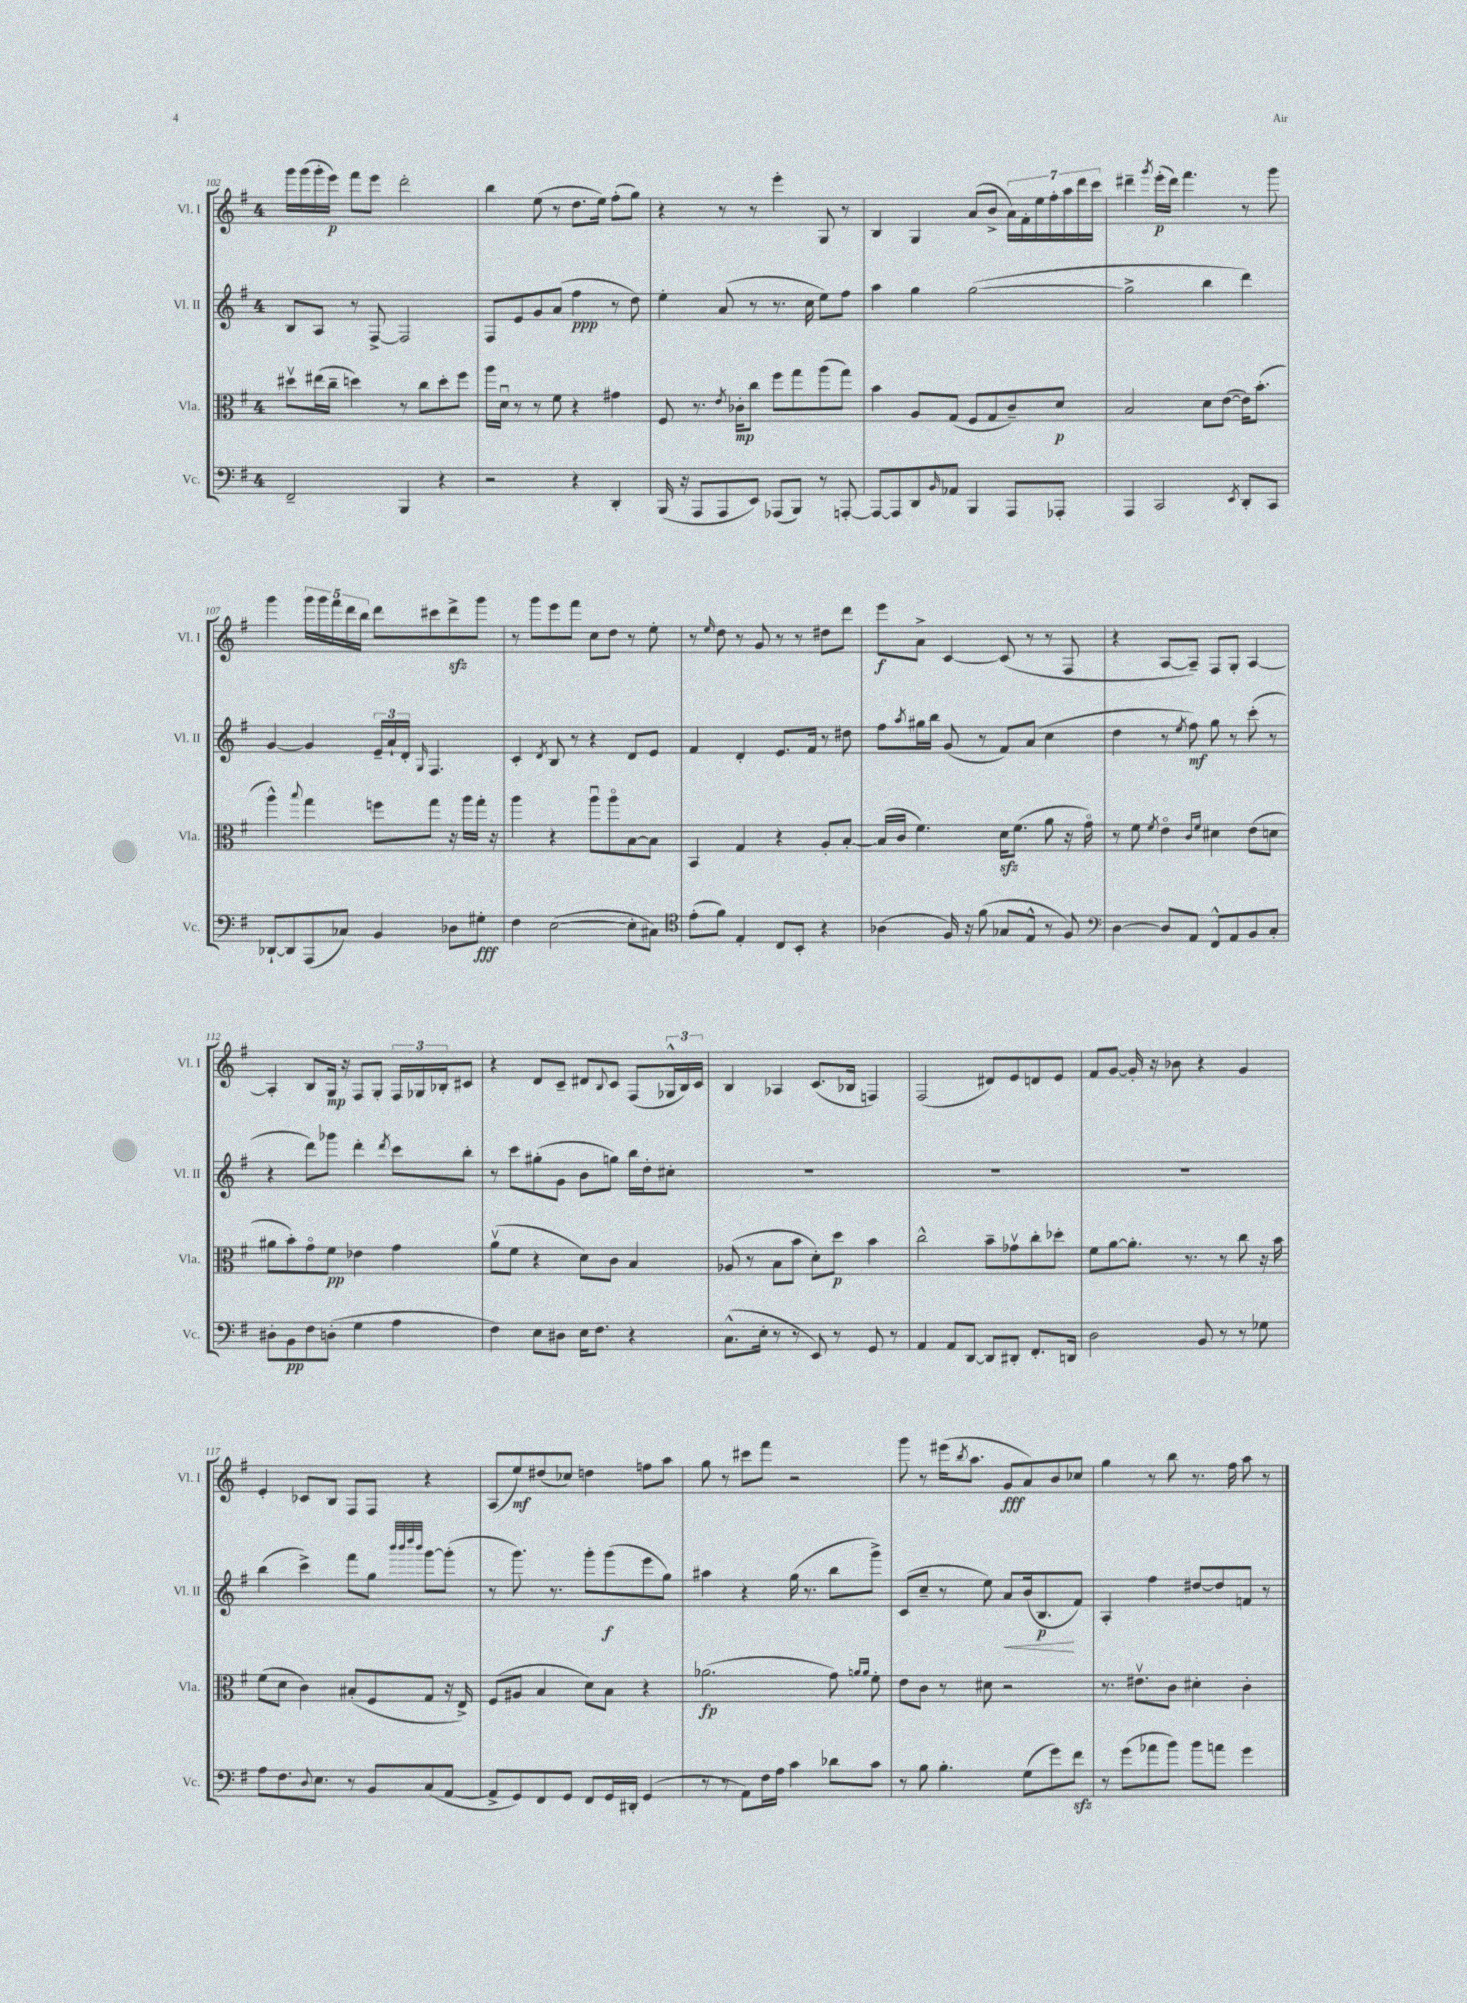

**kern	**kern	**kern	**kern
*staff4	*staff3	*staff2	*staff1
*clefF4	*clefC3	*clefG2	*clefG2
*k[f#]	*k[f#]	*k[f#]	*k[f#]
*M4/4	*M4/4	*M4/4	*M4/4
2FF#~	8dd#v	8B	16ggg
.	.	.	(16ggg
.	(16ee#	8A	16ggg'
.	16cc~	.	16eee)
.	4dd)	8r	8fff#
.	.	[8F#^	8eee
4BBB	8r	2F#]	2ddd'
.	8cc	.	.
4r	8dd'	.	.
.	8ff#	.	.
=	=	=	=
2r	16aa	8F#	4bb
.	16du	.	.
.	8r	8e	.
.	8r	8g	(8ee
.	8f#	(8a	8r
4r	4r	4ff#	8.dd
.	.	.	16ee)
4DD'	4g#	8r	(8ff#'
.	.	8dd)	8gg)
=	=	=	=
(16BBB	8F#	4ee'	4r
16r	.	.	.
8AAA	8.r	.	.
8AAA	.	(8a	8r
.	8qe	.	.
.	16c-'	.	.
8EE)	8cc	8r	8r
(8AAA-	8ff#	8.r	4eee'
8BBB)	8gg	.	.
.	.	16cc	.
8r	(8aa	8ee)	8G
[8AAA'	8gg)	8ff#	8r
=	=	=	=
8AAA_	4b	4aa	4B
8AAA]	.	.	.
8DD	8A	4gg	4G
16qqBB	.	.	.
8AA-	(8G	.	.
4BBB	8F#	([2gg	(8a
.	8G	.	8b^
8AAA	8c~)	.	28a)
.	.	.	28f#'
.	.	.	28ee
.	.	.	28ff#'
8AAA-'	8d	.	.
.	.	.	28aa
.	.	.	28ddd
.	.	.	28ccc
=	=	=	=
4AAA	2B	2gg^]	4ddd#~
.	.	.	8qggg
2CC	.	.	(16eee'
.	.	.	16ddd#)
.	.	.	4.fff#
.	8d	4bb	.
.	([8e	.	.
8qEE	.	.	.
8DD'	16e])	4ddd)	8r
.	(8.b'	.	.
8CC	.	.	8ggg
=	=	=	=
[8DD-`	4aa^^)	[4g	4ggg
8DD-]	.	.	.
.	8qqbb	.	.
(8AAA	4gg	4g]	20ggg
.	.	.	20ggg
.	.	.	20fff#
8C-)	.	.	.
.	.	.	20ddd
.	.	.	20bb
4BB	8ff	24e~	8ddd
.	.	24a`	.
.	.	24d'	.
.	.	16qqG	.
.	8gg	4.F#	8ccc#
8D-	16r	.	8ddd^
.	16aa	.	.
8G#'	16gg'	.	8ggg
.	16r	.	.
=	=	=	=
4F#	4aa	4c'	8r
.	.	.	8ggg
.	.	8qd	.
([2E	4r	8B	8eee
.	.	8r	8fff#
.	8aau	4r	8cc
.	8aao	.	8dd
8E']	[8B	8d	8r
8C#)	8B]	8e	8ee'
=	=	=	=
*clefC4	*	*	*
(8e'	4BB	4f#	8r
.	.	.	16qqee
8f#)	.	.	8dd
4E'	4G	4d'	8r
.	.	.	8g
8C	4r	8.e	8r
8BB'	.	.	8r
.	.	16f#	.
4r	8A'	8r	8dd#
.	[8B'	8dd#	8ddd
=	=	=	=
(4A-	(16B]	8ff#	8eee
.	16c	.	.
.	.	8qaa	.
.	4.f#)	16gg#	8a^
.	.	16bb	.
16F#)	.	(8g	[4c
16r	.	.	.
(8f#	.	8r	.
8G-	16d	8f#)	(8c]
.	(8.f#	.	.
8E^^	.	(8a	8r
8r	8a	4cc	8r
8F#)	16r	.	8F#
.	16go)	.	.
=	=	=	=
*clefF4	*	*	*
[4D	8r	4dd	4r
.	8f#	.	.
.	8qf#	.	.
8D]	4eo	8r	[8A
.	.	8qee	.
8AA	.	8ff#)	8A~])
.	16qqc	.	.
.	16qqf#	.	.
8FF#^^	4d#	8gg	8F#
8AA	.	8r	8G'
8BB	(8e	(8ccc'	[4A
8C'	8d	8r	.
=	=	=	=
8D#'	8a#	4r	4A']
8BB	8b')	.	.
8F#	8go	8ddd)	8B
(8D'	8f#	8ggg-	16G
.	.	.	16r
4G	4e-	4ddd'	8F#
.	.	.	8G'
.	.	8qddd	.
4A	4g	8ccc	24F#
.	.	.	24G-
.	.	.	24B-'
.	.	8bb'	8c#
=	=	=	=
4F#)	(8av	8r	4r
.	8f#	8ccc	.
8E	4r	(8gg#'	8d
8D#	.	8g	8c~
16E	8d)	8b	8d#
8.F#	.	.	.
.	.	.	8qqB
.	8c	8gg)	8c
4r	4B	16bb	(8F#
.	.	16dd'	.
.	.	8cc#'	24G-^^
.	.	.	24B)
.	.	.	24c
=	=	=	=
(8.C^^	(8A-	1r	4B
.	8r	.	.
16E'	.	.	.
8r	8B	.	4A-
8r	8b	.	.
8EE)	8d')	.	(8.c
8r	8dd	.	.
.	.	.	16B-
8GG	4b	.	4F)
8r	.	.	.
=	=	=	=
4AA	2cc^^	1r	(2F#
8AA	.	.	.
[8DD	.	.	.
8DD]	8b~	.	8d#)
8DD#'	8g-v	.	8e
8.FF#'	8cc'	.	8d
.	8dd-'	.	8e
16DD	.	.	.
=	=	=	=
2D	8f#	1r	8f#
.	[8a	.	[8g
.	8.a']	.	16g']
.	.	.	16r
.	.	.	8b-
.	8.r	.	.
8BB	.	.	4r
8r	8r	.	.
8r	8cc	.	4g
8G-	16r	.	.
.	16b	.	.
=	=	=	=
8A	(8f#	(4bb	4e'
8.F#	8d	.	.
.	4c)	4ccc^)	8c-
8qqD	.	.	.
8.E	.	.	.
.	.	.	8B
8r	(8B#'	8fff#	8F#
8BB	8F#	8gg	8F#
.	.	32qqbbb	.
.	.	32qqbbb	.
.	.	32qqdddd	.
.	.	32qqbbb	.
(8C	8G	[8ggg	4r
[8AA	16r	(8ggg']	.
.	16E^)	.	.
=	=	=	=
8AA^]	(8F#	8r	(8A
8GG)	8A#	8.ggg)	8ee)
8FF#	4B	.	(8dd#
.	.	8.r	.
8GG	.	.	8cc-)
8FF#	8d)	8ggg'	4dd
16GG	8B	(8ggg	.
16DD#'	.	.	.
(4GG	4r	8eee	8ff
.	.	8gg)	8aa
=	=	=	=
8r	(2.a-	4aa#	8gg
8r	.	.	8r
8AA)	.	4r	8ccc#
16F#	.	.	8fff#
16A	.	.	.
4c	.	(16gg	2r
.	.	8.r	.
8d-	8g)	8bb	.
.	16qqa	.	.
.	16qqa	.	.
8c	8f#'	8ggg^)	.
=	=	=	=
8r	8e	(8c	8ggg
8B	8c	8cc~	8r
4.B'	8r	8r	(16eee#
.	.	.	8qbb
.	.	.	8.aa
.	8d#	8ee)	.
.	2r	8a	8g
(8G	.	(16b	8a)
.	.	8.B	.
8g)	.	.	8b
8f#	.	8f#)	8cc-
=	=	=	=
8r	8.r	4A'	4gg
(8g	.	.	.
.	8.e#v	.	.
8a-	.	4ff#	8r
8b)	8c	.	8bb
8b	4d#'	[8dd#	8.r
8a	.	8dd#]	.
.	.	.	16ff#
4g	4c'	8f	8aa
.	.	8r	8r
==	==	==	==
*-	*-	*-	*-
